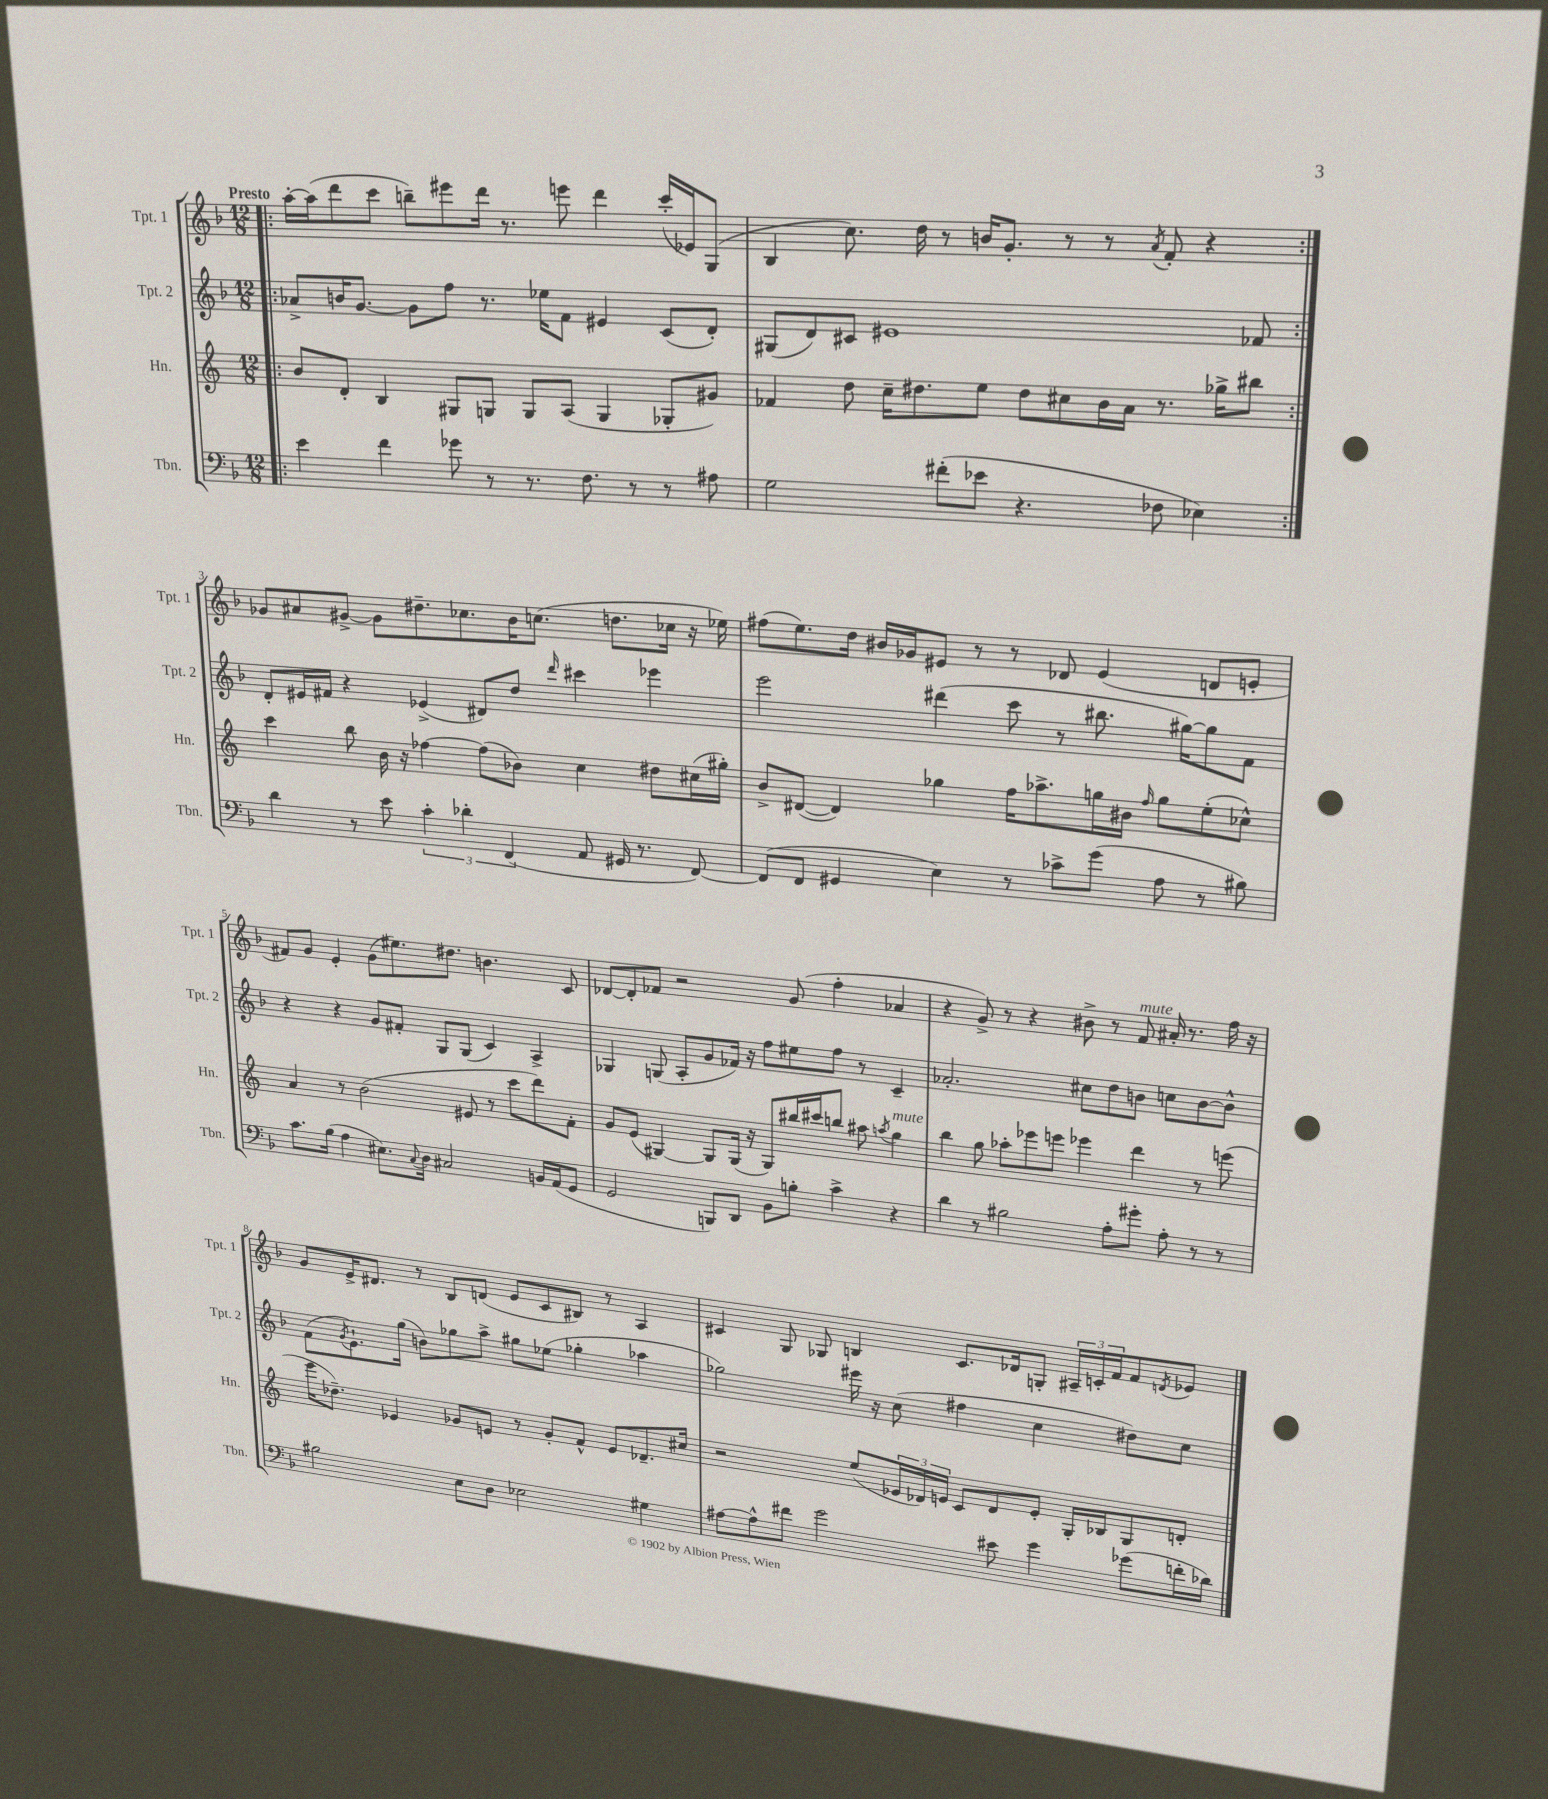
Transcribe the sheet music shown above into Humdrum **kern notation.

**kern	**kern	**kern	**kern
*staff4	*staff3	*staff2	*staff1
*clefF4	*clefG2	*clefG2	*clefG2
*k[b-]	*k[]	*k[b-]	*k[b-]
*M12/8	*M12/8	*M12/8	*M12/8
=!|:	=!|:	=!|:	=!|:
4e	8b	8a-^	[16aa'
.	.	.	(16aa]
.	8d'	16b	8ddd
.	.	[8.g	.
4f	4B	.	8ccc
.	.	8g]	8bb~)
8g-	8G#	8ff	8eee#
8r	8G	8.r	16ddd
.	.	.	8.r
8.r	8G	.	.
.	.	16ee-	.
.	(8A	8f	8eee
8.F	.	.	.
.	4G	4e#	4ddd
8r	.	.	.
8r	8G-'	(8c	(16ccc'
.	.	.	16e-)
8A#	8g#)	8d')	(8G
=	=	=	=
2G	4f-	(8G#	4B-
.	.	8d)	.
.	8dd	8c#	8.cc)
.	16cc~	1e#	.
.	8.dd#	.	16dd
(8f#'	.	.	8r
8e-	8ee	.	16b
.	.	.	8.g'
4.r	8dd#	.	.
.	8cc#	.	8r
.	16b	.	8r
.	16a	.	.
.	.	.	8qa
8F-	8.r	.	8f'
4E-)	.	.	4r
.	16gg-^	.	.
.	8bb#	8f-	.
=:|!	=:|!	=:|!	=:|!
4d	4ccc	8d'	8g-
.	.	16e#	8a#
.	.	16f#	.
8r	8bb	4r	[8g#^
8e	16b	.	8g#]
.	16r	.	.
6c'	[4ff-	(4e-^	8.dd#~
6d-'	.	.	.
.	.	.	8.cc-
.	(8ff-]	8d#)	.
(6FF	.	.	.
.	8b-)	8dd	16b-
.	.	.	(8.cc
.	.	16qqddd	.
8AA	4cc	4ccc#	.
16GG#	.	.	8.dd
8.r	.	.	.
.	8dd#	4eee-	.
.	.	.	16cc-
[8FF)	(16cc#	.	16r
.	16gg#')	.	16ee-)
=	=	=	=
(8FF]	8b^	2eee	(8ff#
8FF	([8d#	.	8.ee)
4GG#	4d#])	.	.
.	.	.	16dd
.	.	.	16b#
.	.	.	16g-
4E)	4gg-	(4ddd#	8e#
.	.	.	8r
8r	16ff	8ccc	8r
.	8.aa-^	.	.
8c-^	.	8r	8d-
(8g	16gg	8.bb#	(4e#
.	16b#	.	.
.	16qqff	.	.
8A	8gg	.	.
.	.	[16gg#)	.
8r	(8ee'	8gg#]	8d
8B#)	8cc-^^)	8f	8e'
=	=	=	=
8.c	4a	4r	8f#)
.	.	.	8g
(16B-	.	.	.
4A	8r	4r	4e'
.	(2b	.	.
8.E#)	.	8g	(8g
.	.	8f#'	8.ee#)
8qqC	.	.	.
16D	.	.	.
2C#	.	8G	.
.	.	.	8.dd#
.	8e#	(8G	.
.	8r	4c)	4.b
.	8ccc	.	.
16BB	8ddd)	4A^	.
(16AA	.	.	.
8GG	8f'	.	8c
=	=	=	=
2GG	8g	4G-	[8d-
.	(8e	.	8d-']
.	[4G#)	(8G	8f-
.	.	8A'	2r
8BBB)	8G#]	8g	.
8DD	(16G#	16f-)	.
.	16r	16r	.
8BB-	8G#)	8ff	.
8B'	16bb#	8ee#	(8g
.	16ccc#	.	.
4c^	8bb	8ff	4ff'
.	8aa#	8r	.
.	8qaa	.	.
4r	4gg	4c~	4a-
=	=	=	=
4d	4bb	2.a-'	4r
8r	8gg	.	8g^)
2B#	8aa-'	.	8r
.	8eee-	.	4r
.	8eee	.	.
.	4eee-	8cc#	8b#^
8A'	.	8dd	8r
8g#'	4ddd	8b	8f
8A'	.	8cc	16a#'
.	.	.	8.r
8r	8r	[8b	.
8r	(8eee	8b^^]	16ff
.	.	.	16r
=	=	=	=
2B#	16eee	(8f	8g
.	8.dd-~)	.	.
.	.	8qg	.
.	.	8.e`)	16e^
.	.	.	8.d#
.	4e-	.	.
.	.	(16gg	.
.	.	8b)	8r
8E	8g-	8gg-	8B-
8D	8e	8aa^	(8d
2E-	8r	8gg#	8e
.	8g-'	(8ee-	8c
.	8f^^	4gg-'	8B#)
.	8e	.	8r
4G#	8.d-~	4aa-	4A
.	16cc#	.	.
=	=	=	=
[8A#	2r	2gg-)	4c#
8A#^^]	.	.	.
8f#	.	.	8G
2g	.	.	8G-
.	(8ee	16eee#	4B
.	.	16r	.
.	24e-	(8cc	.
.	24d-)	.	.
.	24e	.	.
.	8c	4ff#	8.c#
8e#	8d-	.	.
.	.	.	16d-
4g	8e'	4cc	8G'
.	16G'	.	24A#~
.	.	.	24c'
.	16B-	.	.
.	.	.	24f
(8g-	8G	8dd#)	8f
.	.	.	8qd
16f'	8d'	8cc	8e-
16d-)	.	.	.
==	==	==	==
*-	*-	*-	*-
